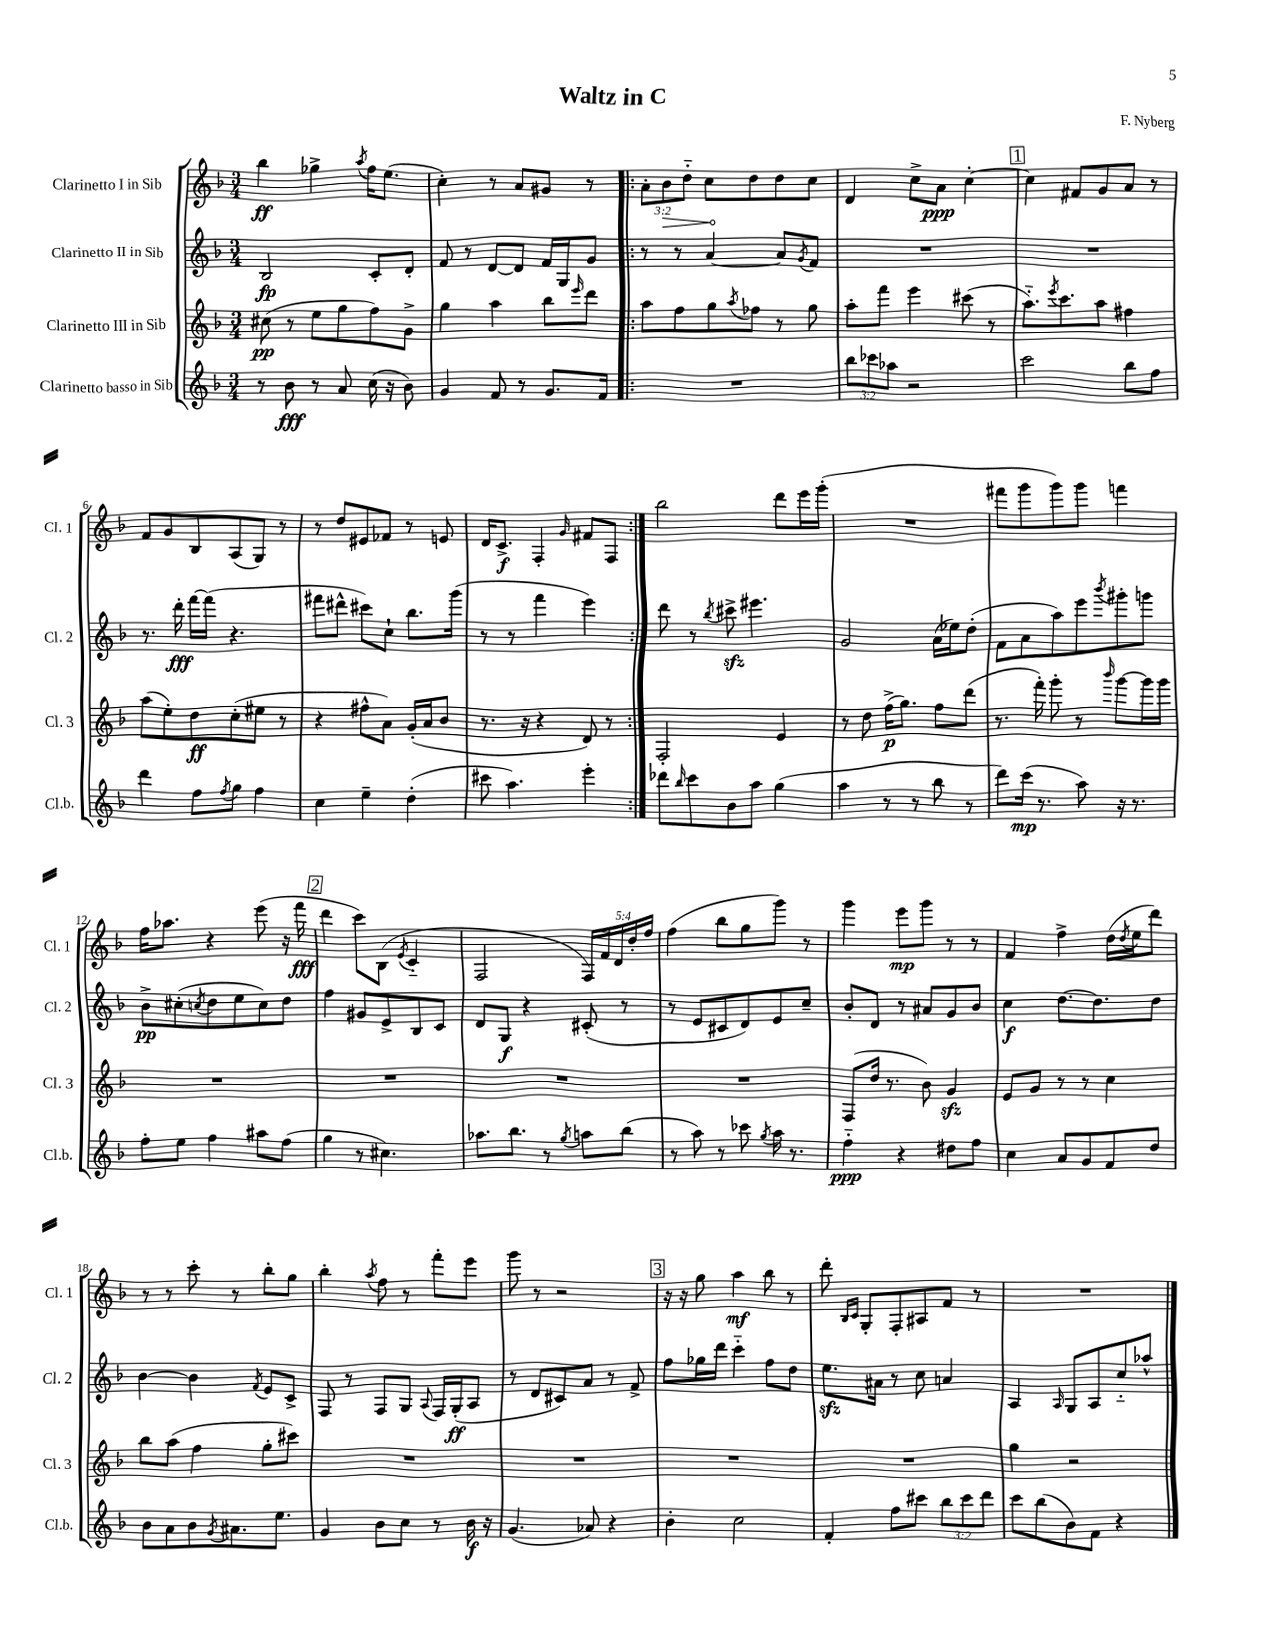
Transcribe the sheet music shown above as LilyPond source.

\header { title = "Waltz in C" composer = "F. Nyberg" }
<<
\new StaffGroup <<
\new Staff = "s0" \with { instrumentName = "Clarinetto I in Sib" shortInstrumentName = "Cl. 1" } {
    \clef treble \key f \major \numericTimeSignature \time 3/4 \override Staff.TupletNumber.text = #tuplet-number::calc-fraction-text
    bes''4\ff ges''4-> \acciaccatura { a''8 } f''16 e''8.( |
    c''4-.) r8 a'8 gis'8 r8 |
    \repeat volta 2 { \tuplet 3/2 { a'8-. \once \override Hairpin.circled-tip = ##t bes'8\> d''8-_ } c''8\! d''8 d''8 c''8 |
    d'4 c''8-> a'8\ppp c''4~-. |
    \mark \markup { \box "1" } c''4 fis'8 g'8 a'8 r8 |
    f'8 g'8 bes8 a8( g8) r8 |
    r8 d''8 eis'8 fes'8 r8 e'8 |
    d'16 c'8.->\f f4-. \grace { g'16 } fis'8 f8 | }
    bes''2 d'''8 e'''16 g'''16-.( |
    R2. |
    fis'''8 g'''8 g'''8) g'''8 f'''4 |
    f''16 aes''8. r4 e'''8( r16 f'''16\fff |
    \mark \markup { \box "2" } d'''4 c'''8) bes8( \acciaccatura { e'8 } c'4-_ |
    f2 \tuplet 5/4 { f16) f'16 d'16 d''16-. f''16 } |
    f''4( bes''8 g''8 g'''8) r8 |
    g'''4 e'''8\mp g'''8 r8 r8 |
    f'4 f''4-> d''16( \acciaccatura { d''8 } e''16 d'''8) |
    r8 r8 c'''8-. r8 bes''8-. g''8 |
    bes''4-. \acciaccatura { a''8 } f''8 r8 f'''8-. e'''8 |
    g'''8 r8 r2 |
    \mark \markup { \box "3" } r16 r16 g''8 a''4\mf bes''8 r8 |
    d'''8-. \grace { bes16 c'16 } g8-. f8-. ais8 f'8 r8 |
    R2. \bar "|." |
}
\new Staff = "s1" \with { instrumentName = "Clarinetto II in Sib" shortInstrumentName = "Cl. 2" } {
    \clef treble \key f \major \numericTimeSignature \time 3/4
    bes2\fp c'8-. d'8-. |
    f'8 r8 d'8~ d'8 f'16 g16 g'8 |
    \repeat volta 2 { r8 r8 a'4~ a'8 \acciaccatura { g'8 } f'8 |
    R2. |
    \mark \markup { \box "1" } R2. |
    r8. d'''16-.\fff f'''16~ f'''16( r4. |
    fis'''8 dis'''8-^ cis'''8) c''8-! bes''8. g'''16( |
    r8 r8 f'''4 e'''4) | }
    d'''8 r8 \acciaccatura { bes''8 } cis'''8->\sfz eis'''4. |
    g'2 a'16( ees''16) d''8-.( |
    f'8 a'8 a''8) e'''8 \acciaccatura { bes'''8 } gis'''8-. g'''8 |
    bes'8->\pp cis''8-.( \acciaccatura { c''8 } d''8 e''8 c''8) d''8 |
    \mark \markup { \box "2" } f''4 gis'8 e'8-> bes8 c'8 |
    d'8 g8\f r4 cis'8-.( r8 |
    r8 e'8 cis'8 d'8) e'8 c''8-- |
    bes'8-. d'8 r8 ais'8 g'8 bes'8 |
    c''4\f d''8.~ d''8. d''8 |
    bes'4~ bes'4 \acciaccatura { f'8 } e'8 c'8-> |
    f8 r8 f8 g8 \appoggiatura { a8 } f16 g16-.\ff( a8 |
    r8 d'8 cis'8) a'8 r8 f'8-> |
    \mark \markup { \box "3" } f''8 ges''16 d'''16 c'''4-_ f''8 d''8 |
    e''8.\sfz ais'16 r8 c''8 a'4 |
    a4 \grace { a16 } g8 a8 c''8-_ aes''8-^ \bar "|." |
}
\new Staff = "s2" \with { instrumentName = "Clarinetto III in Sib" shortInstrumentName = "Cl. 3" } {
    \clef treble \key f \major \numericTimeSignature \time 3/4
    cis''8\pp( r8 e''8 g''8 f''8) g'8-> |
    g''4 a''4 bes''8 \grace { e'''16 } d'''8 |
    \repeat volta 2 { a''8 f''8 g''8 \acciaccatura { a''8 } fes''8 r8 g''8 |
    a''8-. f'''8 e'''4 cis'''8( r8 |
    \mark \markup { \box "1" } a''8.-_) \acciaccatura { e'''8 } c'''8. a''8 fis''4 |
    a''8( e''8-.) d''8\ff c''8-.( eis''8 r8 |
    r4 fis''8-^ a'8) g'16-.( a'16 bes'8 |
    r8. r16 r4 d'8) r8 | }
    f2-. e'4 |
    r8 d''8 f''16->\p( g''8.) f''8 d'''8( |
    r8. f'''16-.) g'''8-. r8 \grace { bes'''16 } g'''8~ g'''16 g'''16 |
    R2. |
    \mark \markup { \box "2" } R2. |
    R2. |
    R2. |
    f8( d''16 r8. bes'8) g'4\sfz |
    e'8 g'8 r8 r8 c''4 |
    bes''8 a''8( f''4 g''8-. cis'''8) |
    R2. |
    R2. |
    \mark \markup { \box "3" } R2. |
    R2. |
    g''4 r2 \bar "|." |
}
\new Staff = "s3" \with { instrumentName = "Clarinetto basso in Sib" shortInstrumentName = "Cl.b." } {
    \clef treble \key f \major \numericTimeSignature \time 3/4 \override Staff.TupletNumber.text = #tuplet-number::calc-fraction-text
    r8 bes'8\fff r8 a'8 c''16( r16 bes'8) |
    g'4 f'8 r8 g'8. f'16 |
    \repeat volta 2 { R2. |
    \tuplet 3/2 { bes''8 ces'''8 aes''8 } r2 |
    \mark \markup { \box "1" } c'''2 bes''8 f''8 |
    d'''4 f''8 \acciaccatura { f''8 } g''8 f''4 |
    c''4 e''4-- d''4-.( |
    cis'''8 a''4.) e'''4-. | }
    des'''8 \grace { bes''16 } c'''8 bes'8 a''8 g''4( |
    a''4 r8 r8 bes''8 r8 |
    d'''8) c'''16\mp( r8. a''8) r16 r8. |
    f''8-. e''8 f''4 ais''8 f''8( |
    \mark \markup { \box "2" } g''4 r8 cis''4.) |
    aes''8. bes''8. r8 \acciaccatura { g''8 } a''8 bes''8( |
    r8 a''8) r8 ces'''8 \acciaccatura { g''8 } a''16 r8. |
    f''4-_\ppp r4 dis''8 f''8 |
    c''4 a'8 g'8 f'8 d''8 |
    bes'8 a'8 bes'8 \acciaccatura { g'8 } ais'8. e''8. |
    g'4 bes'8 c''8 r8 bes'16\f r16 |
    g'4.( aes'8) r4 |
    \mark \markup { \box "3" } bes'4-. c''2 |
    f'4-. f''8 cis'''8 \tuplet 3/2 { bes''8 cis'''8 d'''8 } |
    c'''8 bes''8( bes'8) f'8 r4 \bar "|." |
}
>>
>>
